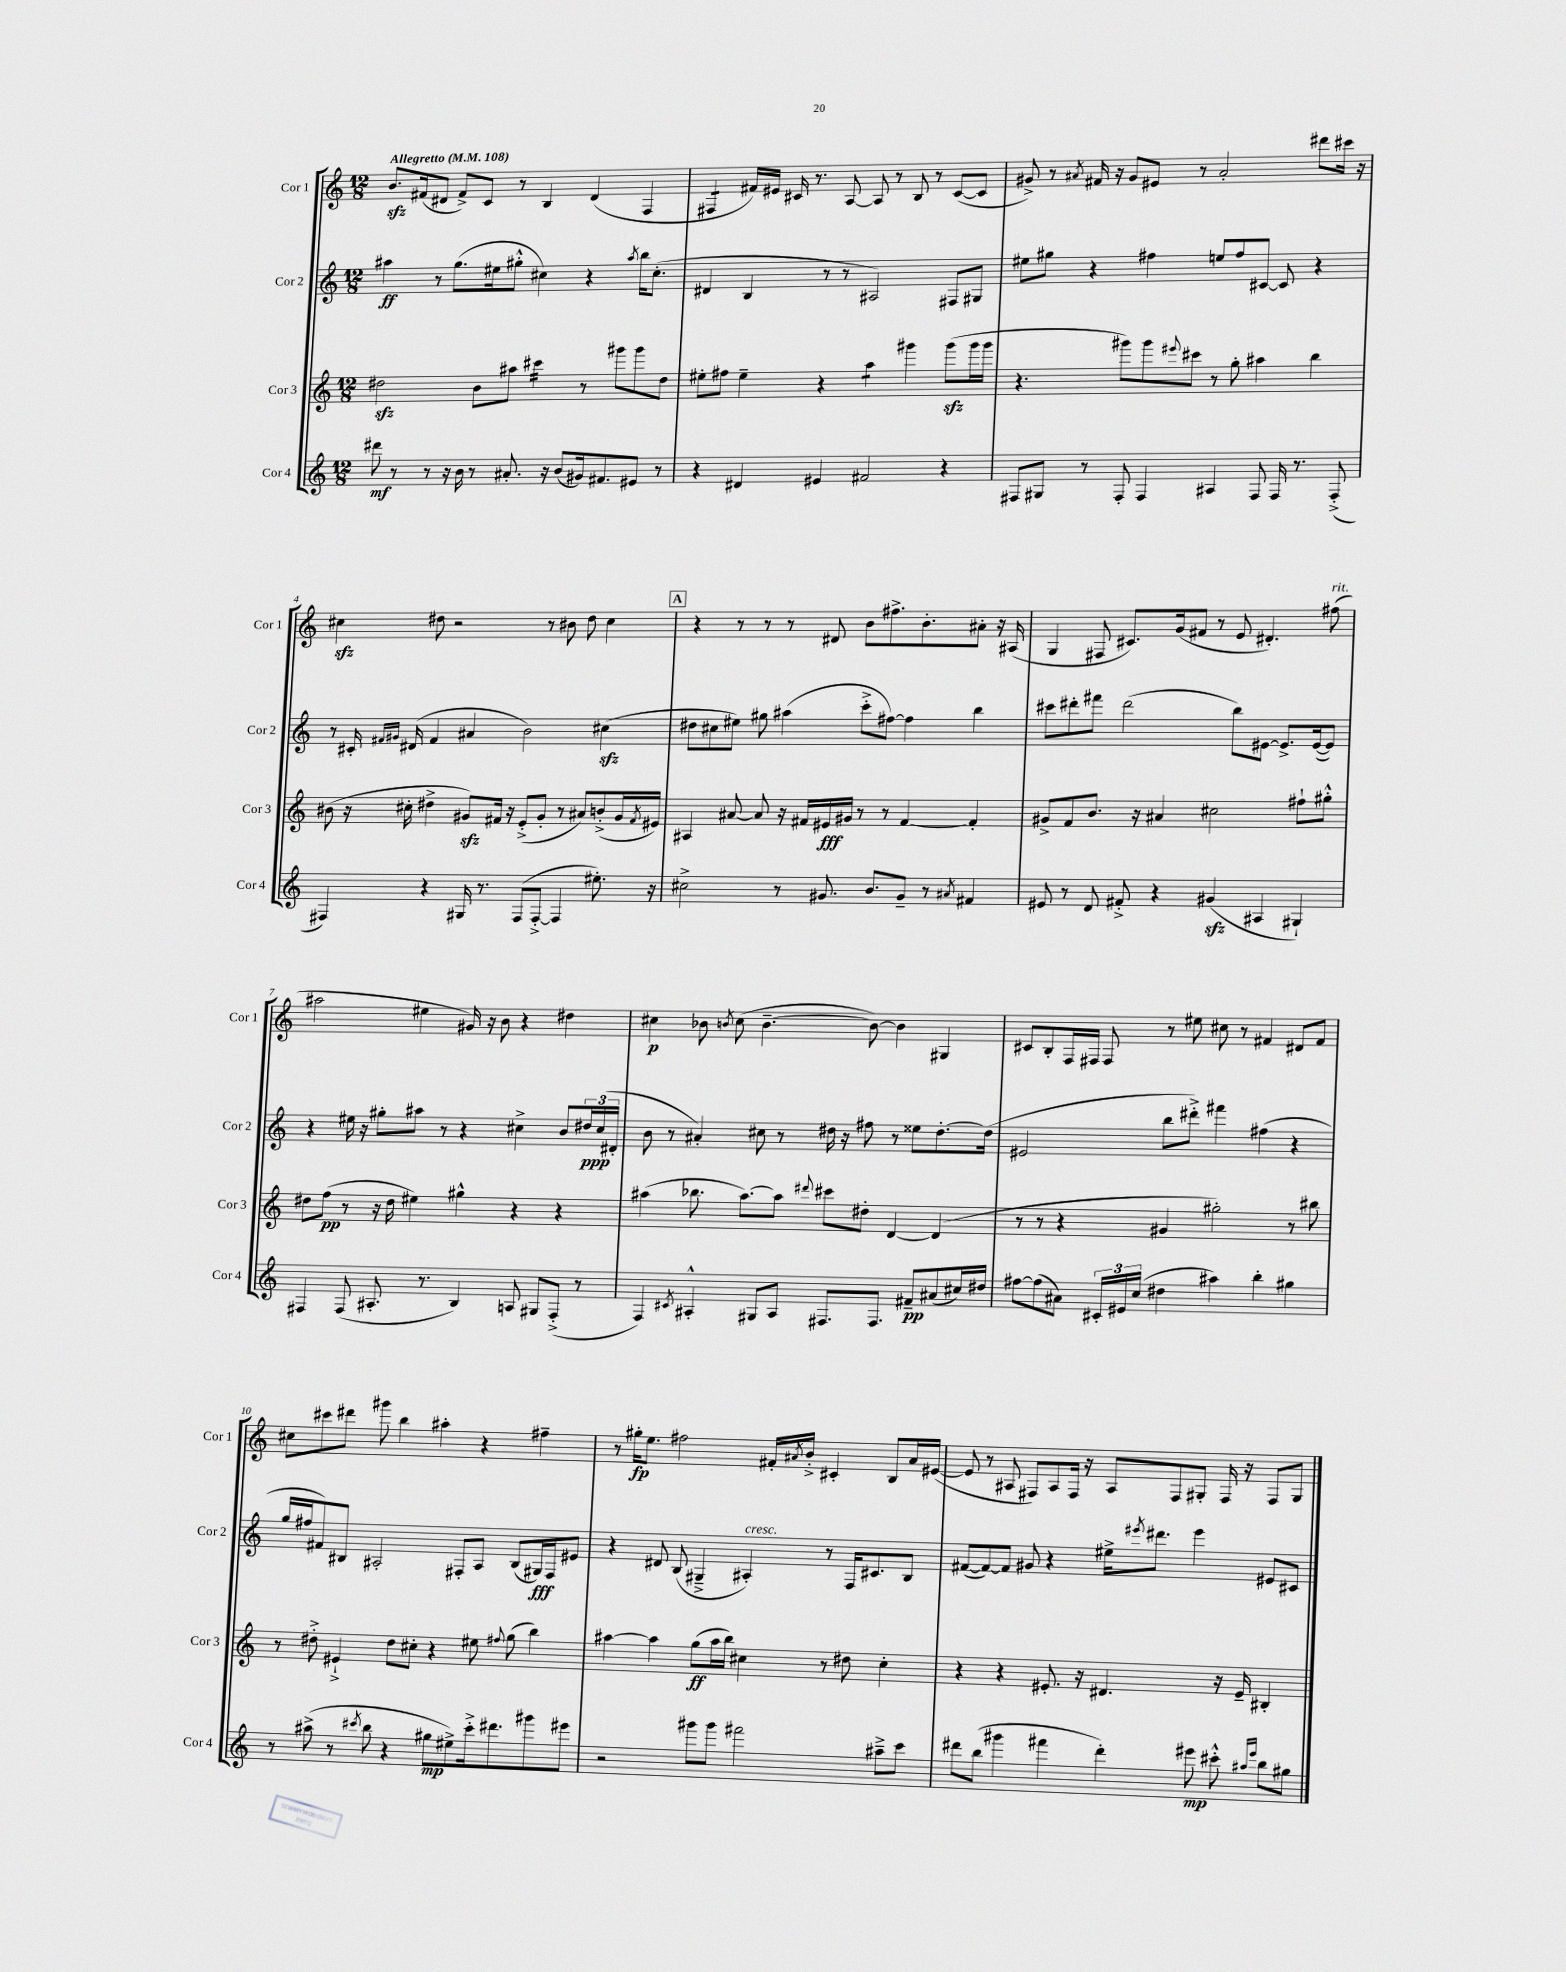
<<
\new StaffGroup <<
\new Staff = "s0" \with { instrumentName = "Cor 1" shortInstrumentName = "Cor 1" } {
    \clef treble \key c \major \numericTimeSignature \time 12/8 \tempo "Allegretto" 4 = 108
    b'8.\sfz fis'16( dis'8 fis'8->) c'8 r8 b4 dis'4( f4 |
    fis4:8 fis'16) eis'16 cis'16 r8. a8~ a8 r8 b8 r8 cis'8~( cis'8 |
    gis'8->) r8 \acciaccatura { ais'8 } fis'16 r16 gis'8 eis'8 r8 ais'2-. dis'''8 cis'''16 r16 |
    cis''4\sfz dis''8 r2 r8 bis'8 dis''8 cis''4 |
    \mark \markup { \box "A" } r4 r8 r8 r8 dis'8 b'8 fis''8.-> b'8.-. ais'8-. r16 ais16( |
    g4 fis8 cis'8.) g'16( fis'8 r8 e'8 dis'4.-.) fis''8^\markup { \italic "rit." }( |
    ais''2 eis''4 gis'16) r16 b'8 r4 dis''4 |
    cis''4\p bes'8 \acciaccatura { b'8 } cis''8( b'4.~-- b'8~) b'4 gis4 |
    cis'8 b8-. f16 fis16 fis8 r8 eis''8 cis''8 r8 fis'4 dis'8 fis'8 |
    cis''8 cis'''8 dis'''8 gis'''8 b''4 ais''4-. r4 fis''4-- |
    r8 gis''16-.\fp e''8. fis''2 fis'16-. \acciaccatura { ais'8 } b'16-.-> cis'4-. b8 ais'16 eis'16~( |
    eis'8 r8 ais8 fis8) ais8 fis16 r16 ais8 fis8 gis8-. fis16 r16 fis8 gis8 \bar "|." |
}
\new Staff = "s1" \with { instrumentName = "Cor 2" shortInstrumentName = "Cor 2" } {
    \clef treble \key c \major \numericTimeSignature \time 12/8
    ais''4\ff r8 g''8.( eis''16 gis''8-.-^ cis''4) r4 \acciaccatura { ais''8 } b''16 cis''8.-.( |
    dis'4 b4 r8 r8 ais2) fis8 gis8 |
    eis''8 gis''8 r4 fis''4 e''8 fis''8 cis'8~ cis'8 r4 |
    r8 cis'16-. \grace { fis'16 gis'16 } dis'16( fis'4 ais'4 b'2) cis''4\sfz( |
    \mark \markup { \box "A" } dis''8 cis''8 eis''8) gis''8 ais''4( c'''8-.-> fis''8~) fis''4 b''4 |
    cis'''8 dis'''8-. fis'''8 dis'''2( b''8) eis'8~ eis'8.-> eis'16~( eis'8) |
    r4 eis''16 r16 gis''8-. ais''8 r8 r4 cis''4-> b'8 \tuplet 3/2 { dis''16\ppp cis''16( dis'16-. } |
    b'8 r8 ais'4-.) cis''8 r8 dis''16 r16 fis''8 r8 eisis''8 dis''8.~-. dis''16( |
    eis'2 b''8 dis'''8-.->) fis'''4 fis''4( r4 |
    g''16 fis''16 fis'8) bis8 ais2-. fis8-. ais8 bis8( gis16\fff) fis16 eis'8 |
    r4 dis'8 b8( gis4---> ais4-.^\markup { \italic "cresc." }) r8 f16 cis'8. b8 |
    fis'8~( fis'8~) fis'8 gis'8 r4 eis''16-> \acciaccatura { eis'''8 } dis'''8. eis'''4 eis'8 cis'8 \bar "|." |
}
\new Staff = "s2" \with { instrumentName = "Cor 3" shortInstrumentName = "Cor 3" } {
    \clef treble \key c \major \numericTimeSignature \time 12/8
    dis''2\sfz b'8 ais''8 cis'''4:16 r8 gis'''8 gis'''8 dis''8 |
    eis''8-. fis''8 eis''4-- r4 a''4:8 gis'''4 gis'''8\sfz( gis'''16 gis'''16 |
    r4. gis'''8) gis'''8 \appoggiatura { eis'''8 } cis'''8 r8 g''8-. ais''4 b''4 |
    bis'8( r16 cis''16-. dis''4-> gis'8\sfz) fis'16 r16 e'8-.->( gis'8-. r8 ais'8) b'8-.->( gis'16 \acciaccatura { fis'8 } eis'16) |
    \mark \markup { \box "A" } ais4 ais'8~ ais'8 r16 fis'16 eis'16\fff gis'16 r8 r8 fis'4~ fis'4-. |
    gis'8-> f'8 b'8. r16 ais'4 cis''2 fis''8-! gis''8-.-^ |
    dis''8 f''8\pp( r8 r16 dis''16 eis''4) gis''4-^ r4 r4 |
    ais''4( bes''8. ais''8.~) ais''8 \appoggiatura { dis'''8 } cis'''8 dis''8-. d'4~ d'4( |
    r8 r8 r4 gis'4 gis''2-.) r8 bis''8 |
    r8 dis''8-.-> eis'4-!-> dis''8 cis''8-. r4 eis''8 \appoggiatura { fis''8 } g''8( b''4) |
    ais''4~ ais''4 g''8\ff( ais''16 b''16) cis''4 r8 dis''8 cis''4-. |
    r4 r4 eis'8.-. r16 dis'4. r16 eis'16-- bis4-. \bar "|." |
}
\new Staff = "s3" \with { instrumentName = "Cor 4" shortInstrumentName = "Cor 4" } {
    \clef treble \key c \major \numericTimeSignature \time 12/8
    dis'''8\mf r8 r8 r16 b'16 r8 ais'8.-. r16 b'8( gis'16) fis'8. eis'8 r8 |
    r4 dis'4 eis'4 fis'2 r4 |
    fis8 gis8 r8 fis8-. fis4 ais4 fis8 fis16 r8. fis8-.->( |
    fis4) r4 gis16 r8. fis8( fis8~-.-> fis4 eis''8.-.) r16 |
    \mark \markup { \box "A" } cis''2-> r8 gis'8. b'8. gis'8-- r8 \acciaccatura { ais'8 } fis'4 |
    eis'8 r8 d'8 fis'8-.-> r4 gis'4\sfz( ais4 gis4-!) |
    fis4 fis8( ais8.-. r8. b4) a8 gis8 fis8-.->( r8 |
    f4) \acciaccatura { cis'8 } ais4-.-^ gis8 ais8 fis8. fis8. fis'8--\pp ais'8( cis''16) dis''16 |
    fis''8~ fis''8( ais'8) \tuplet 3/2 { cis'16-. eis'16 c''16( } dis''4 ais''4) b''4-. gis''4 |
    r8 ais''8->( r8 \acciaccatura { cis'''8 } b''8 r4 gis''8\mp eis''8->) cis'''16-.-> dis'''8. gis'''8 eis'''8 |
    r2 gis'''8 gis'''8 fis'''2 ais''8---> c'''8 |
    dis'''8 b''8( gis'''4 fis'''4 dis'''4-.) eis'''8\mp cis'''8-.-^ \grace { ais''16 eis'''16 } b''8 gis''8 \bar "|." |
}
>>
>>
